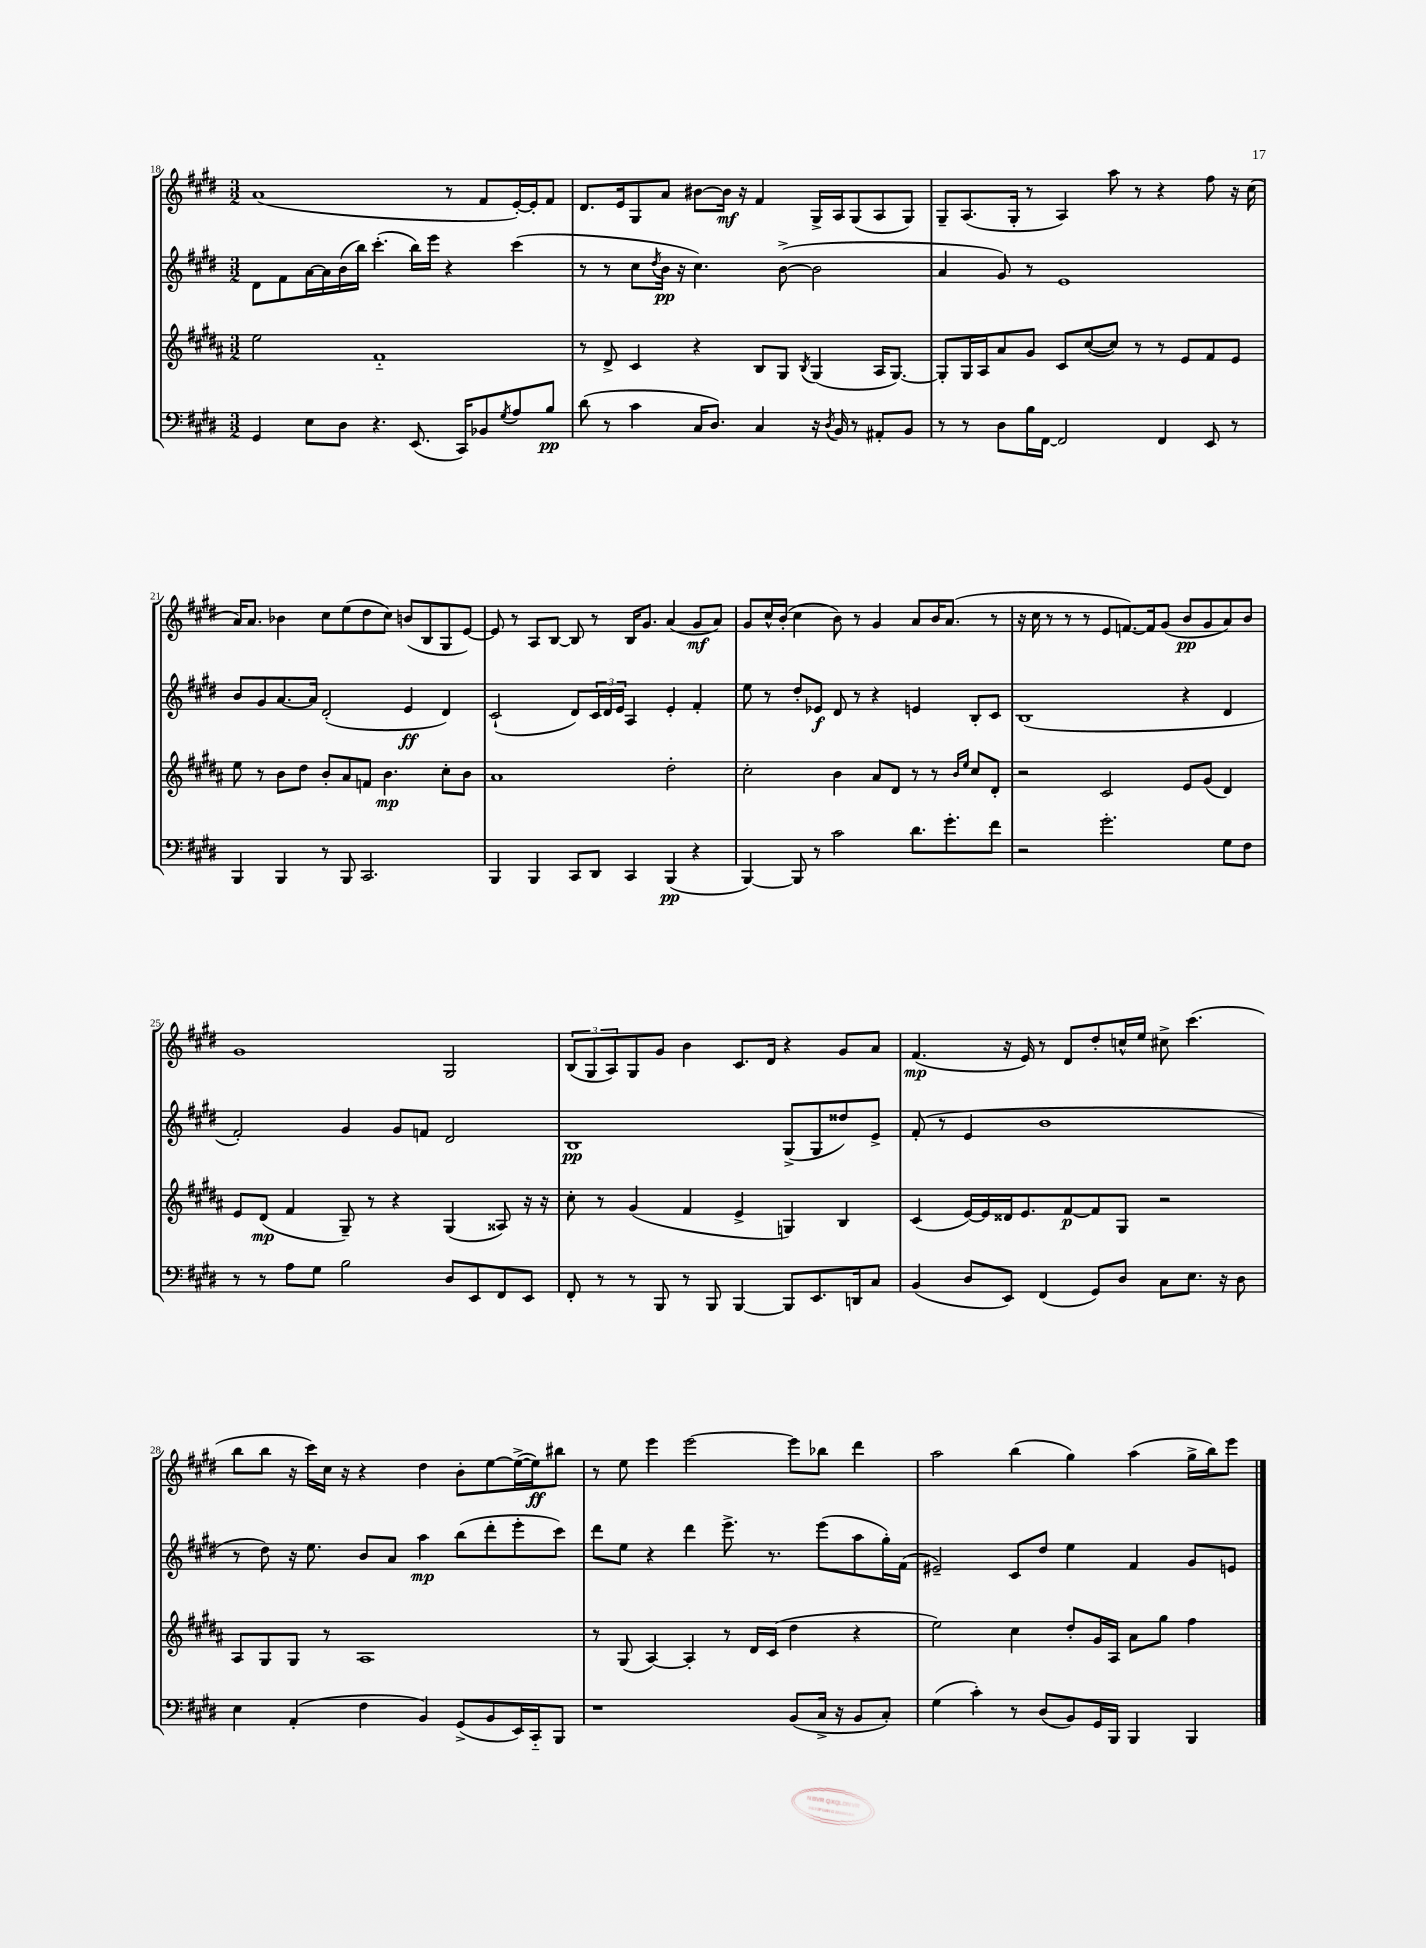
<<
\new StaffGroup <<
\new Staff = "s0" {
    \clef treble \key e \major \numericTimeSignature \time 3/2
    a'1( r8 fis'8 e'16~-.) e'16-. fis'8 |
    dis'8. e'16 gis8 a'8 bis'8~ bis'16\mf r16 fis'4 gis16-> a16 gis8( a8 gis8) |
    gis8-- a8.( gis16-. r8 a4) a''8 r8 r4 fis''8 r16 cis''16( |
    a'16) a'8. bes'4 cis''8 e''8( dis''8 cis''8) b'8( b8 gis8 e'8~) |
    e'8 r8 a8 b8~ b8 r8 b16 gis'8. a'4( gis'8\mf a'8) |
    gis'8 cis''16-^ b'16-.( cis''4 b'8) r8 gis'4 a'8 b'16 a'8.( r8 |
    r16 cis''16 r8 r8 r8 e'8 f'8.~) f'16 gis'8( b'8\pp gis'8 a'8) b'8 |
    gis'1 gis2 |
    \tuplet 3/2 { b8( gis8 a8) } gis8 gis'8 b'4 cis'8. dis'16 r4 gis'8 a'8 |
    fis'4.\mp( r16 e'16) r8 dis'8 dis''8-. c''16-^ e''16 cis''8-> cis'''4.( |
    b''8 b''8 r16 cis'''16) cis''16 r16 r4 dis''4 b'8-. e''8~ e''16~->( e''16\ff) bis''8 |
    r8 e''8 e'''4 e'''2~ e'''8 bes''8 dis'''4 |
    a''2 b''4( gis''4) a''4( gis''16-> b''16) e'''8 \bar "|." |
}
\new Staff = "s1" {
    \clef treble \key e \major \numericTimeSignature \time 3/2
    dis'8 fis'8 a'16~ a'16 b'16( b''16) cis'''4.-.( b''16) e'''16 r4 cis'''4( |
    r8 r8 cis''8 \acciaccatura { dis''8 } b'16\pp r16 cis''4.) b'8~->( b'2 |
    a'4 gis'8) r8 e'1 |
    b'8 gis'8 a'8.~ a'16 dis'2-.( e'4\ff dis'4) |
    cis'2-!( dis'8) \tuplet 3/2 { cis'16 dis'16 e'16 } a4 e'4-. fis'4-. |
    e''8 r8 dis''8-. ees'8\f dis'8 r8 r4 e'4 b8-. cis'8 |
    b1( r4 dis'4 |
    fis'2-.) gis'4 gis'8 f'8 dis'2 |
    b1\pp gis8->( gis8 disis''8) e'8-> |
    fis'8-.( r8 e'4 b'1 |
    r8 dis''8) r16 e''8. b'8 a'8 a''4\mp b''8( dis'''8-. e'''8-. cis'''8) |
    dis'''8 e''8 r4 dis'''4 e'''8.-> r8. e'''8( a''8 gis''16-.) fis'16( |
    eis'2--) cis'8 dis''8 e''4 fis'4 gis'8 e'8 \bar "|." |
}
\new Staff = "s2" {
    \clef treble \key b \major \numericTimeSignature \time 3/2
    e''2 fis'1-_ |
    r8 dis'8-> cis'4 r4 b8 gis8 \acciaccatura { b8 } gis4( ais16 gis8.~) |
    gis8-. gis16 ais16 ais'8 gis'8 cis'8 cis''8~( cis''8) r8 r8 e'8 fis'8 e'8 |
    e''8 r8 b'8 dis''8 b'8-. ais'8 f'8 b'4.\mp cis''8-. b'8 |
    ais'1 dis''2-. |
    cis''2-. b'4 ais'8 dis'8 r8 r8 \grace { b'16 e''16 } cis''8 dis'8-. |
    r2 cis'2 e'8 gis'8( dis'4) |
    e'8 dis'8\mp( fis'4 gis8--) r8 r4 gis4( aisis8) r16 r16 |
    cis''8-. r8 gis'4( fis'4 e'4-> g4) b4 |
    cis'4( e'16~) e'16 disis'16 e'8. fis'8~\p fis'8 gis8 r2 |
    ais8 gis8 gis8 r8 ais1 |
    r8 gis8( ais4~) ais4-. r8 dis'16 cis'16( dis''4 r4 |
    e''2) cis''4 dis''8-. gis'16 ais16 ais'8 gis''8 fis''4 \bar "|." |
}
\new Staff = "s3" {
    \clef bass \key e \major \numericTimeSignature \time 3/2
    gis,4 e8 dis8 r4. e,8.( cis,16) bes,8 \acciaccatura { gis8 } a8 b8\pp |
    dis'8( r8 cis'4 cis16 dis8.) cis4 r16 \acciaccatura { dis8 } b,16 r8 ais,8-. b,8 |
    r8 r8 dis8 b16 fis,16~ fis,2 fis,4 e,8 r8 |
    b,,4 b,,4 r8 b,,8 cis,2. |
    b,,4 b,,4 cis,8 dis,8 cis,4 b,,4\pp( r4 |
    b,,4~) b,,8 r8 cis'2 dis'8. gis'8.-. fis'8 |
    r2 gis'2.-. gis8 fis8 |
    r8 r8 a8 gis8 b2 dis8 e,8 fis,8 e,8 |
    fis,8-. r8 r8 b,,8 r8 b,,8 b,,4~ b,,8 e,8. d,16 cis8 |
    b,4( dis8 e,8) fis,4( gis,8) dis8 cis8 e8. r16 dis8 |
    e4 a,4-.( fis4 b,4) gis,8->( b,8 e,16) cis,16-_ b,,8 |
    r1 b,8( cis16-> r16 b,8 cis8-.) |
    gis4( cis'4-.) r8 dis8( b,8) gis,16 b,,16 b,,4 b,,4 \bar "|." |
}
>>
>>
\layout { \context { \Score currentBarNumber = #18 } }
